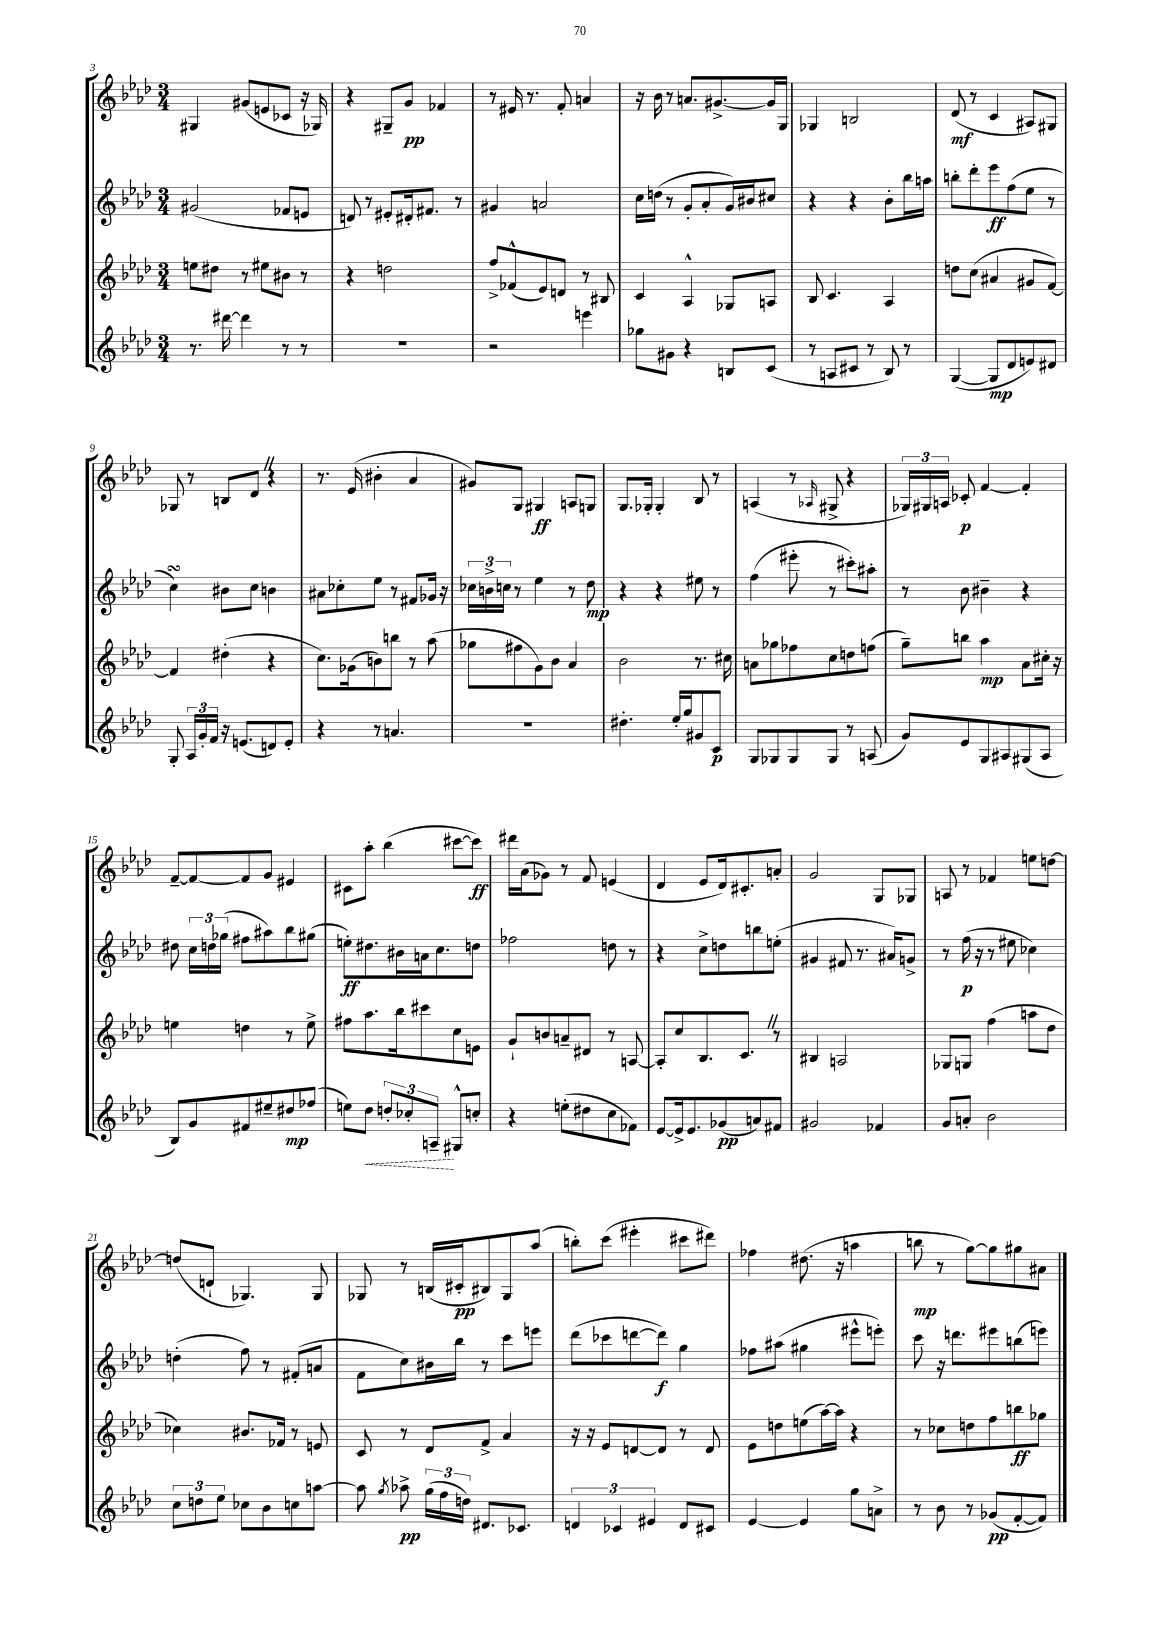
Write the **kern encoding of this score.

**kern	**kern	**kern	**kern
*staff4	*staff3	*staff2	*staff1
*clefG2	*clefG2	*clefG2	*clefG2
*k[b-e-a-d-]	*k[b-e-a-d-]	*k[b-e-a-d-]	*k[b-e-a-d-]
*M3/4	*M3/4	*M3/4	*M3/4
8.r	8ee	(2g#	4G#
.	8dd#	.	.
[16ddd#	.	.	.
4ddd#]	8r	.	(8g#
.	8ee#	.	8e
8r	8b#	8f-	8c-
8r	8r	8e	16r
.	.	.	16G-)
=	=	=	=
2.r	4r	8d)	4r
.	.	8r	.
.	2dd	8e#'	8G#~
.	.	16d#'	8g
.	.	8.f#	.
.	.	.	4f-
.	.	8r	.
=	=	=	=
2r	8ff^	4g#	8r
.	(8f-^^	.	16e#
.	.	.	8.r
.	8e-)	2a	.
.	8d	.	8f'
4eee	8r	.	4a
.	8B#	.	.
=	=	=	=
8gg-	4c	16cc	16r
.	.	(16dd	16b-
8g#	.	8r	8r
4r	4A-^^	8g'	8.a
.	.	8a-'	.
.	.	.	[8.g#^
8B	8G-	16g)	.
.	.	16b#	.
(8c	8A	8cc#	16g#]
.	.	.	16G
=	=	=	=
8r	8B-	4r	4G-
8A	4.c	.	.
8c#	.	4r	2B
8r	.	.	.
8B-)	4A-	8b-'	.
8r	.	16bb-	.
.	.	16aa	.
=	=	=	=
([4G	8dd	8bb'	(8d-
.	(8cc	8ddd-'	8r
8G]	4a#	8eee-	4c
8d-	.	(8ff	.
8e)	8g#	8ee-	8A#)
8d#	[8f)	8r	8G#
=	=	=	=
8G'	4f]	4cc)	8G-
24A-	.	.	8r
24g'	.	.	.
24f	.	.	.
16r	(4dd#'	8b#	8B
(8.e	.	.	.
.	.	8cc	8d-
8d)	4r	4b	4r
8e'	.	.	.
=	=	=	=
4r	8.cc)	8a#	8.r
.	.	8cc-'	.
.	(16g-	.	(16e-
8r	8b)	8ee-	4b#'
4.a	8bb	8r	.
.	8r	8f#	4a-
.	(8aa-	16g-	.
.	.	16r	.
=	=	=	=
2.r	8gg-	24cc-	8g#)
.	.	24b^	.
.	.	24cc	.
.	8ff#	8r	8G
.	8g)	4ee-	4G#
.	8b-	.	.
.	4a-	8r	8A
.	.	8dd-	8G
=	=	=	=
4.dd#'	2b-	4r	8.G
.	.	.	16G-'
.	.	4r	4G-'
16ee-'	.	.	.
16gg	.	.	.
8g#	8.r	8ee#	8B-
8c	.	8r	8r
.	16cc#	.	.
=	=	=	=
8G	8a	(4ff	(4A
8G-	8gg-	.	.
8G-	8ff-	8eee#'	8r
.	.	.	16qqA-
8G-	8cc	8r	8G#^
8r	8dd	8ccc#')	4r
(8A	(8ff	8aa#'	.
=	=	=	=
8g)	8gg~)	8r	24G-)
.	.	.	24G#
.	.	.	24A
8e-	8bb	8b-	8c-'
8G	4aa-	4b#~	[4f
8A#	.	.	.
(8G#	8a-	4r	4f']
8A#	16cc#'	.	.
.	16r	.	.
=	=	=	=
8B-)	4ee	8dd#	[8f~
8g	.	24cc	8f_
.	.	24dd	.
.	.	(24gg-	.
8f#	4dd	8ff#	8f]
8ee#~	.	8aa#)	8g
8dd#	8r	8bb-	4e#
(8ff-	8ee^	(8gg#	.
=	=	=	=
8ee)	8ff#	8ee')	8c#
8dd-	8.aa-	8.dd#	8aa-'
12dd'	.	.	(4bb-
.	16bb-	16b#	.
12cc-'	.	.	.
.	8ccc#	16a	.
12A~	.	.	.
.	.	8.cc	.
8G#^^	8cc	.	[8ccc#
8cc'	8e	8dd	8ccc#])
=	=	=	=
4r	8g`	2ff-	16ddd#
.	.	.	(16a-
.	8b	.	8g-)
(8ee'	8a~	.	8r
8dd#	8d#	.	8f
8cc	8r	8dd	(4e
8f-)	[8A	8r	.
=	=	=	=
[8e-	8A']	4r	4d-
16e-^]	8cc	.	.
8.e-	.	.	.
.	8.B-	8cc^	8e-
(8g-	.	8dd	16d-)
.	8.c	.	8.c#'
8a)	.	8bb	.
8f#	8r	(8ee'	8a'
=	=	=	=
2g#	4B#	4g#	2g
.	2A	8f#	.
.	.	8.r	.
4f-	.	.	8G
.	.	16a#)	.
.	.	8g^	8G-
=	=	=	=
8g	8G-	8r	8A
8a'	8G	(16ff	8r
.	.	16r	.
2b-	(4ff	8r	4f-
.	.	8ee#	.
.	8aa	4cc-)	8ee
.	8dd-	.	[8dd
=	=	=	=
12cc	4cc-)	(4dd'	(8dd]
12dd	.	.	.
.	.	.	8d`
12ee-	.	.	.
8cc-	8.b#	8ff)	4.G-)
8b-	.	8r	.
.	16f-	.	.
8cc	8r	(8f#'	.
[8aa	8e	8a	8G-
=	=	=	=
8aa]	8c	8f	8G-
8qgg	.	.	.
8aa-^	8r	8cc)	8r
(24gg	8d-	16b#	(16B
24ff	.	.	.
.	.	16bb-	16c#'
24dd)	.	.	.
8.d#	8f^	8r	8B#)
.	4a-	8ccc	8G-
8.c-	.	.	.
.	.	8eee	(8aa-
=	=	=	=
6d	16r	(8ddd-	8bb')
.	16r	.	.
.	8e-	8ccc-	(8ccc
6c-	.	.	.
.	[8d	[8ddd	4eee#'
6e#	.	.	.
.	8d]	8ddd])	.
8d	8r	4gg	8ccc#
8c#	8d	.	8ddd#)
=	=	=	=
[4e-	8e-	8ff-	4ff-
.	8dd	(8aa#	.
4e-]	(8ee	4gg#	(8.dd#
.	[16aa-)	.	.
.	16aa-]	.	16r
8gg	4r	8eee#^^	4aa
8a^	.	8eee')	.
=	=	=	=
8r	8r	8ccc	8bb
8b-	8cc-	16r	8r
.	.	8.ddd	.
8r	8dd	.	[8gg)
(8g-	8ff	8eee#	8gg]
[8f'	8bb	(8bb	8gg#
8f])	8gg-	8eee)	8a#
==	==	==	==
*-	*-	*-	*-
